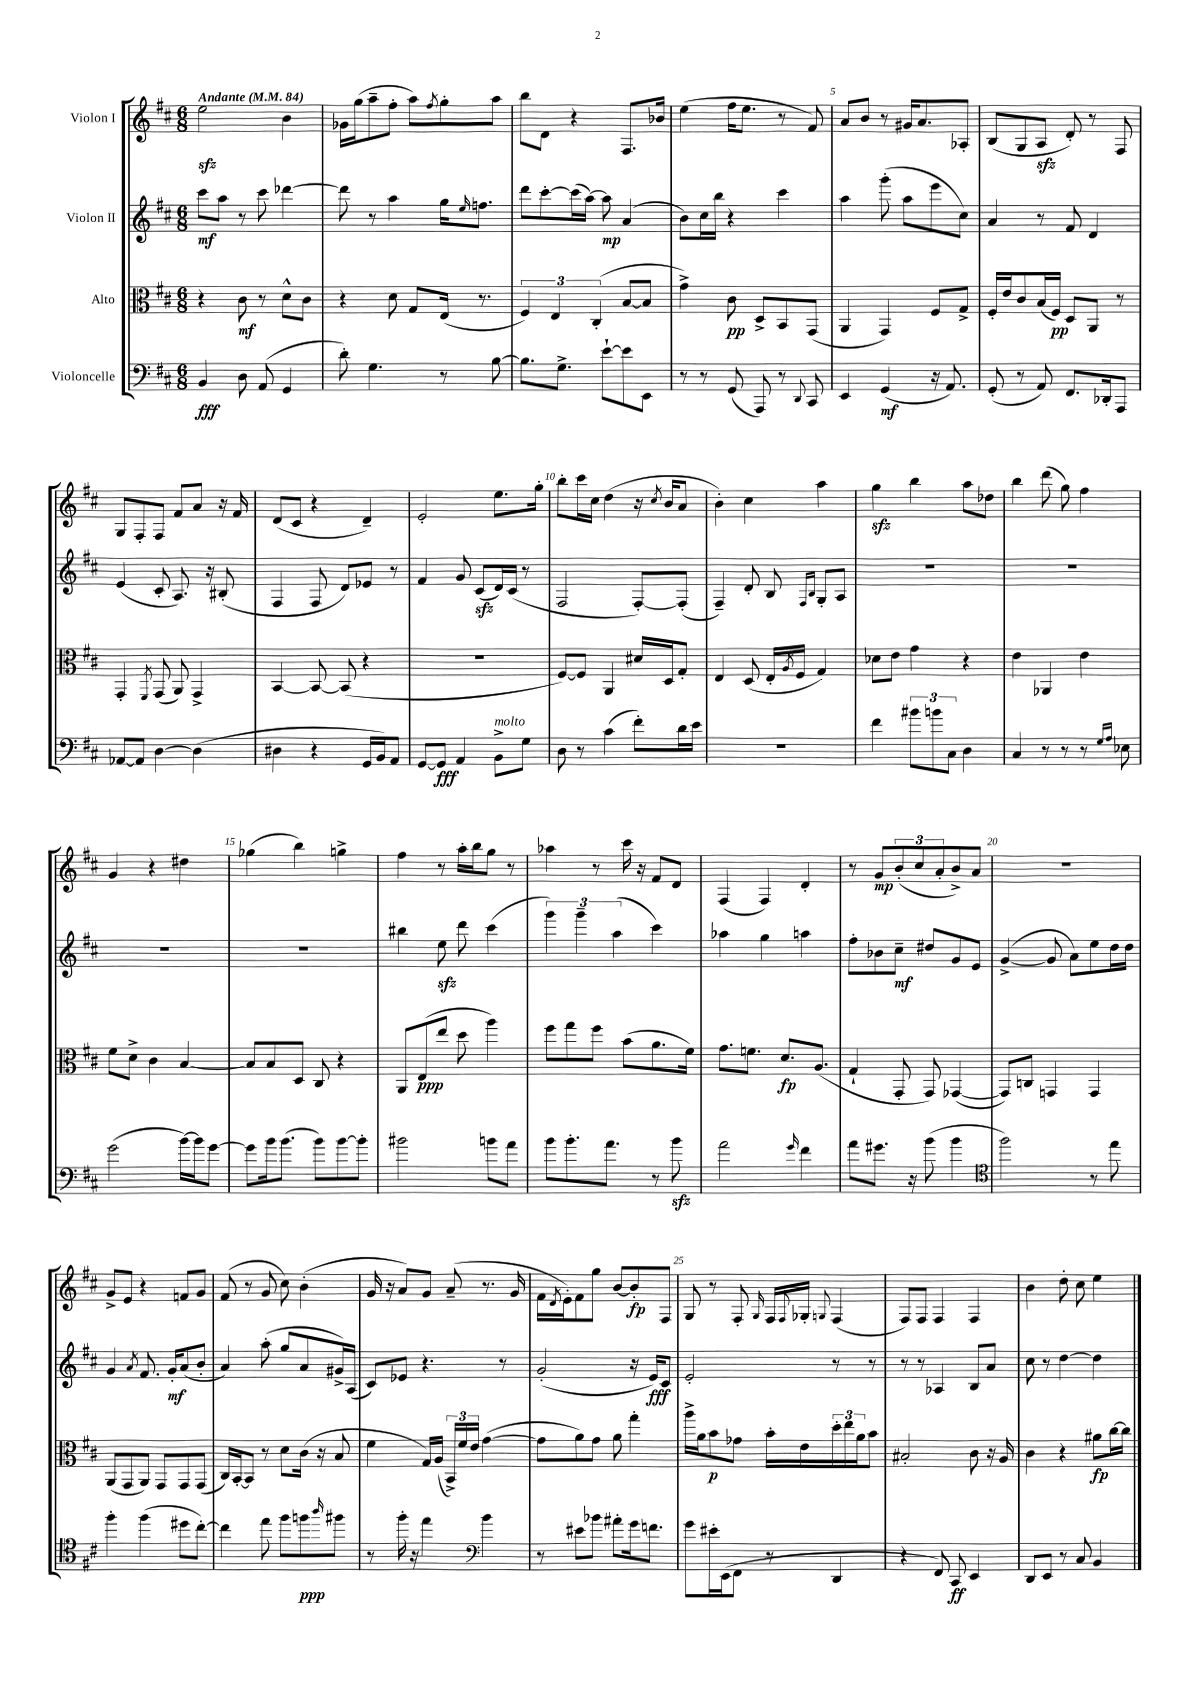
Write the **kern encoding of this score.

**kern	**kern	**kern	**kern
*staff4	*staff3	*staff2	*staff1
*clefF4	*clefC3	*clefG2	*clefG2
*k[f#c#]	*k[f#c#]	*k[f#c#]	*k[f#c#]
*M6/8	*M6/8	*M6/8	*M6/8
*MM84	*MM84	*MM84	*MM84
4BB/	4r	8ccc#\L	2ee\
.	.	8aa\J	.
8D\	8c#\	8r	.
(8AA/	8r	8ccc#\	.
4GG/	8d^^\L	[4ddd-\	4b\
.	8c#\J	.	.
=	=	=	=
8d'\)	4r	8ddd-\]	16g-\LL
.	.	.	(16gg\J
4.G\	.	8r	8aa~\
.	8d\	4aa\	8ff#'\J
.	8G/L	.	8aa\L)
.	.	.	8qff#/
8r	(16E/Jk	16gg\LK	8gg'\
.	.	16qqee/	.
.	8.r	8.ff\J	.
[8B\	.	.	8aa\J
=	=	=	=
8.B\]L	6F#/)	8ddd\L	8bb\L
.	.	[8ccc#'\	8d\J
.	6E/	.	.
8.G^\J	.	.	.
.	.	(16ccc#\]L	4r
.	.	[16aa\JJ)	.
.	(6C#'/	.	.
[8e`\L	.	8aa\]	.
8e\]	[8B/L	(4a/	8.F#/L
8EE\J	8B/]J	.	.
.	.	.	16b-/Jk
=	=	=	=
8r	4g^\)	8b\L)	(4ee\
8r	.	16cc#\L	.
.	.	16bb\JJ	.
(8GG/	8c#\	4r	16ff#\LK
.	.	.	8.ee\J
8AAA/)	8D^/L	.	.
8r	8BB/	4ccc#\	8r
8qqDD/	.	.	.
8CC#/	(8GG/J	.	8f#/)
=	=	=	=
4EE/	4AA/	4aa\	8a/L
.	.	.	8b/J
(4GG/	4GG/)	(8ggg'\	8r
.	.	8aa\L	16g#/LK
.	.	.	8.a/
16r	8F#/L	8eee\	.
8.AA/)	.	.	.
.	8G^/J	8cc#\J)	8A-'/J
=	=	=	=
(8GG'/	16F#'/LL	4a/	(8B/L
.	16e/J	.	.
8r	8c#/	.	8G/
8AA/)	(16B/L	8r	8A/J
.	16F#/JJ)	.	.
8.FF#/L	8D/L	8f#/	8d'/)
.	8AA/J	4d/	8r
16DD-'/k	.	.	.
8AAA/J	8r	.	8F#/
=	=	=	=
[8AA-/L	4GG'/	(4e/	8G/L
8AA-/]J	.	.	8F#'/
.	8qFF#/	.	.
[4D\	(8GG/	8c#'/	8F#/J
.	8AA/)	8.A/)	8f#/L
(4D\]	4GG^/	.	8a/J
.	.	16r	.
.	.	(8B#'/	16r
.	.	.	16f#/
=	=	=	=
4D#\	[4BB/	4F#/	(8d/L
.	.	.	8c#/J
4r	8BB/_	8F#/	4r
.	(8BB/]	8d/L)	.
16GG/LL	4r	8e-/J	4d~/)
16BB/J)	.	.	.
8AA/J	.	8r	.
=	=	=	=
[8GG/L	2.r	4f#/	2e'/
8GG/]J	.	.	.
4AA/	.	8g/	.
.	.	(8c#/L	.
8BB^\L	.	16d/L)	8.ee\L
.	.	(16c#/JJ	.
8G\J	.	8r	.
.	.	.	16gg'\Jk
=	=	=	=
8D\	[8F#/L)	2F#/	8bb'\L
8r	8F#/]J	.	16ccc#\L
.	.	.	16cc#\JJ
(4c#\	4AA/	.	(4dd\
8f#'\L)	16d#/LL	[8F#'/L)	16r
.	.	.	8qcc#/
.	16D/J	.	16b/LK
16d\L	8G'/J	(8F#'/]J	8a/J
16e\JJ	.	.	.
=	=	=	=
2.r	4E/	4F#~/)	4b'\)
.	(8D/	8d'/	4cc#\
.	16E'/LL	8B/	.
.	8qA/	.	.
.	16F#/JJ	.	.
.	.	16qqF#/LL	.
.	.	16qqB/JJ	.
.	4G/)	8G'/L	4aa\
.	.	8A/J	.
=	=	=	=
4f#\	8d-\L	2.r	4gg\
.	8e\J	.	.
12b#\L	4g\	.	4bb\
12b\	.	.	.
12C#\J	.	.	.
4D\	4r	.	8aa\L
.	.	.	8dd-\J
=	=	=	=
4C#/	4e\	2.r	4bb\
8r	4AA-/	.	(8ddd\
8r	.	.	8gg\)
8r	4e\	.	4ff#\
16qqG/LL	.	.	.
16qqA/JJ	.	.	.
8E-\	.	.	.
=	=	=	=
(2g\	8f#\L	2.r	4g/
.	8d^\J	.	.
.	4c#\	.	4r
[16b\LL)	[4B/	.	4dd#\
16b\]J	.	.	.
[8g\J	.	.	.
=	=	=	=
8g\]L	8B/]L	2.r	(4gg-\
16b\k	8B/	.	.
(8.b\J	.	.	.
.	8D/J	.	4bb\)
8b\L)	8C#/	.	.
[8b\	4r	.	4gg^\
8b'\]J	.	.	.
=	=	=	=
2b#\	8AA/L	4bb#\	4ff#\
.	(8E/	.	.
.	8ee/J	8ee\	8r
.	8dd\	8ddd\	16aa'\LL
.	.	.	16bb\J
8b\L	4aa\)	(4ccc#\	8gg\J
8a\J	.	.	8r
=	=	=	=
8b\L	8ff#\L	6ggg\)	4aa-\
8.b'\	8gg\	.	.
.	.	6ggg~\	.
.	8ff#\J	.	8r
8.a\J	.	.	.
.	.	(6aa\	.
.	(8b\L	.	16ccc#\
.	.	.	16r
8r	8.a\	4ccc#\)	8f#/L
8b\	.	.	8d/J
.	16f#\Jk)	.	.
=	=	=	=
2a\	8.g\L	4aa-\	(4F#/
.	8.f\J	.	.
.	.	4gg\	4F#/)
.	8.d/L	.	.
16qqg/	.	.	.
4f#\	.	4aa\	4d'/
.	(8.A/J	.	.
=	=	=	=
8a\L	4G`/	8ff#'\L	8r
8.g#\J	.	8b-\	8g/L
.	8GG'/	8cc#~\J	(12b'/
16r	.	.	.
.	.	.	12cc#/
(8b\	8GG/)	8dd#/L	.
.	.	.	12a'/
4b\	([4GG-/	8g/	8b^/)
.	.	8e/J	8a/J
=	=	=	=
*clefC4	*	*	*
2ff#\)	8GG-/]L)	([4g^/	2.r
.	8C/J	.	.
.	4GG/	8g/]	.
.	.	8a\L)	.
8r	4GG/	8ee\	.
8ee\	.	16dd\L	.
.	.	16dd\JJ	.
=	=	=	=
4ff#'\	(8AA/L	4g/	8g^/L
.	8GG/	.	8e/J
.	.	8qa/	.
(4ff#\	8AA/J)	8.f#/	4r
.	8GG/L	.	.
.	.	16g'/LK	.
8dd#\L	8GG/	(8a/	8f/L
[8cc#'\J)	(8GG/J	8b'/J	8g/J
=	=	=	=
4cc#\]	16C#/LL)	4a/)	(8f#/
.	[16BB'/J	.	.
.	8BB/]J	.	8r
8ee\	8r	(8aa'\	8g/
8ff#\L	8d\L	8gg/L	8cc#\)
8ff\	(16c#\Jk	8a/	(4b'\
.	16r	.	.
16qqaa/	.	.	.
8ff#\J	8B/	16g#^/L)	.
.	.	(16A/JJ	.
=	=	=	=
8r	4f#\	8c#/L)	16g/
.	.	.	16r
16ff#'\	.	8e-/J	8a/L)
16r	.	.	.
4ee\	16G/LL)	4.r	8g/J
.	(16A/JJ	.	.
.	24BB^/LL)	.	(8a~/
.	24f#/	.	.
.	24e/JJ	.	.
*clefF4	*	*	*
4b\	([4g\	.	8.r
.	.	8r	.
.	.	.	16g/
=	=	=	=
8r	8g\]L	(2g'/	16f#\LL
.	.	.	8qd/
.	.	.	16e'\J)
8e#\L	8a\)	.	8f#\
8b-\J	8g\J	.	8gg\J
8a#'\L	8a\	.	[8b/L
16g\k	4gg'\	16r	8b'/]
8.f\J	.	16e/LK)	.
.	.	8c#/J	8F#/J
=	=	=	=
8g\L	16aa^\LL	2e'/	8G/
.	16a\J	.	.
16e#'\L	8b\	.	8r
(16EE\J	.	.	.
8FF#\J	8g-\J	.	8F#'/
.	.	.	16qqG/
8r	16b'\LL	.	16F#/LL
.	.	.	8qqF#/
.	16e\	.	16G-'/JJ
.	.	.	8qqG/
4DD/	24dd'\	8r	(4F#/
.	24ee\	.	.
.	24a\J	.	.
.	8b\J	8r	.
=	=	=	=
4r	2B#'/	8r	8F#/L)
.	.	8r	8F#/J
8FF#/)	.	4A-/	4F#/
8CC#/	.	.	.
4EE/	8c#\	8B/L	4F#/
.	16r	8a/J	.
.	16A/	.	.
=	=	=	=
8DD/L	4c#\	8cc#\	4b\
8EE/J	.	8r	.
8r	4r	[4dd\	8dd'\
8C#/	.	.	8cc#\
4BB/	8a#\L	4dd\]	4ee\
.	[16cc#\L	.	.
.	16cc#\]JJ	.	.
==	==	==	==
*-	*-	*-	*-
